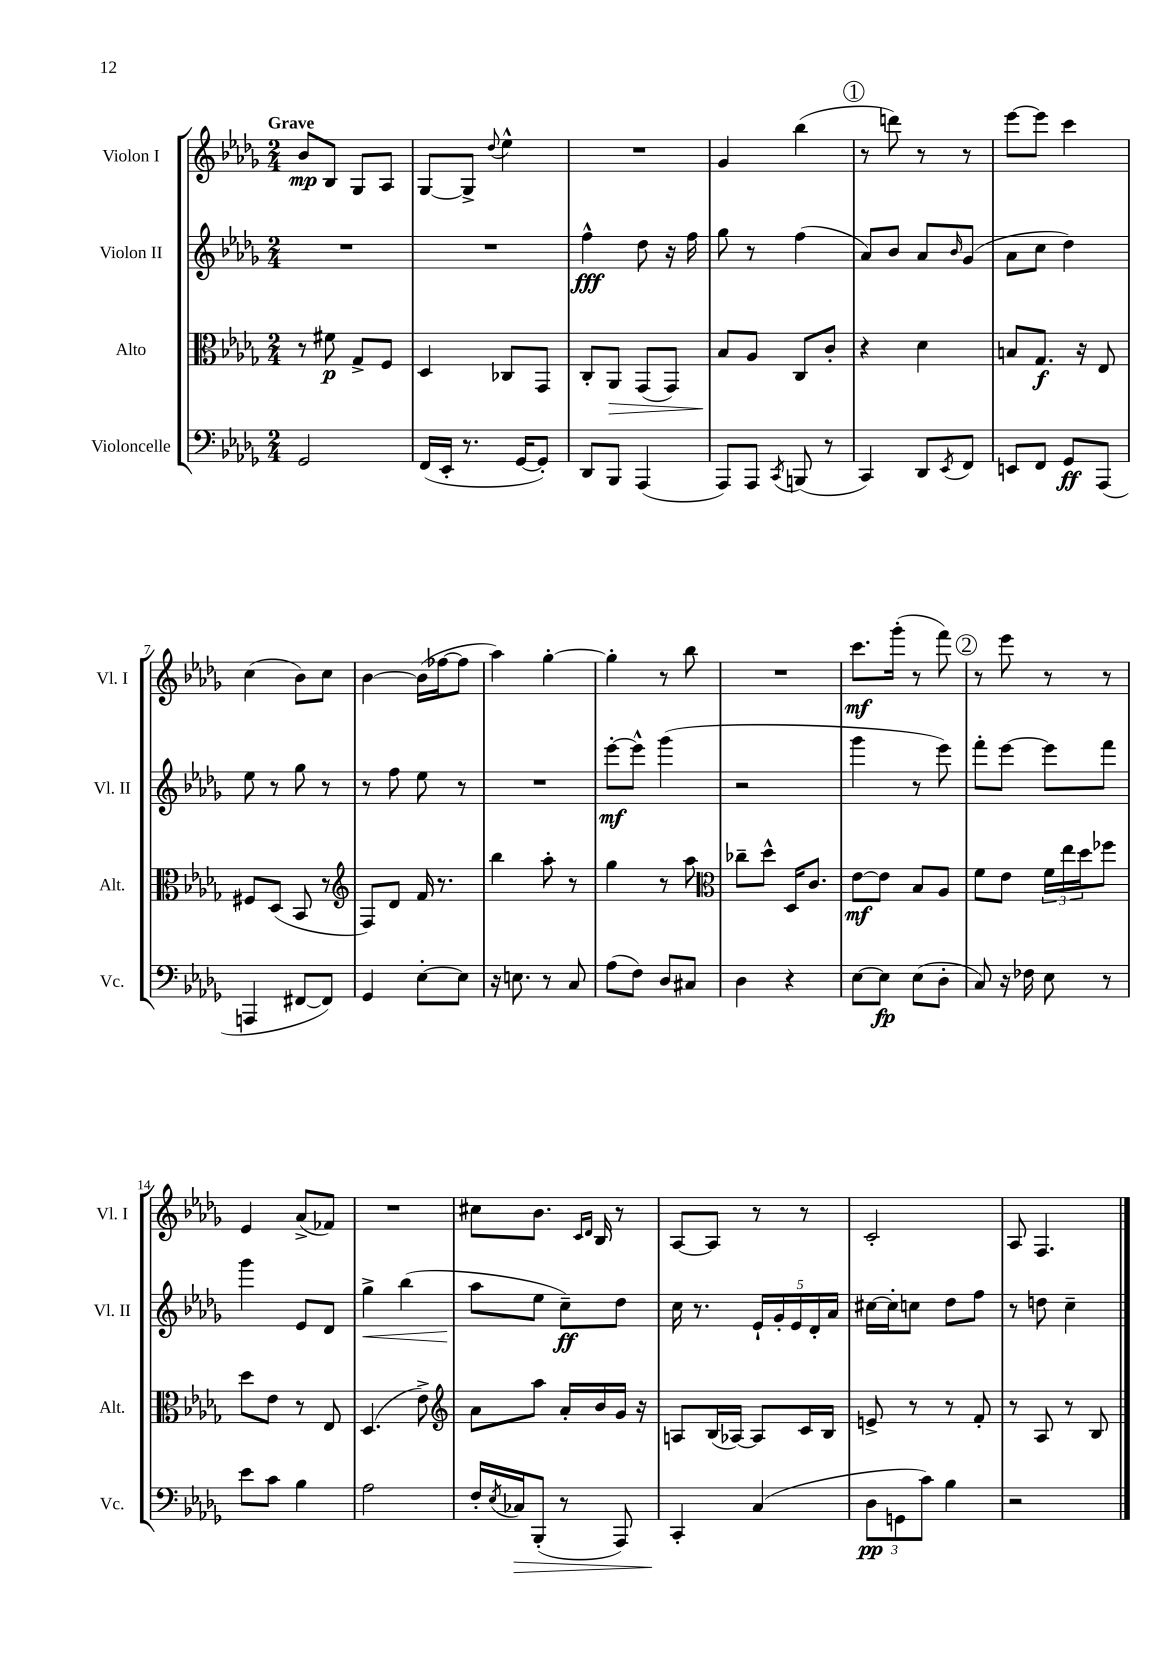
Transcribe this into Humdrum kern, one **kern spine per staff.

**kern	**kern	**kern	**kern
*staff4	*staff3	*staff2	*staff1
*clefF4	*clefC3	*clefG2	*clefG2
*k[b-e-a-d-g-]	*k[b-e-a-d-g-]	*k[b-e-a-d-g-]	*k[b-e-a-d-g-]
*M2/4	*M2/4	*M2/4	*M2/4
2GG-/	8r	2r	8b-/L
.	8f#\	.	8B-/J
.	8G-^/L	.	8G-/L
.	8F/J	.	8A-/J
=	=	=	=
(16FF/LL	4D-/	2r	[8G-/L
16EE-'/JJ	.	.	.
8.r	.	.	8G-^/]J
.	.	.	8qqdd-/
.	8C-/L	.	4ee-^^\
[16GG-/LK	.	.	.
8GG-'/]J)	8GG-/J	.	.
=	=	=	=
8DD-/L	8C'/L	4ff^^\	2r
8BBB-/J	8AA-/J	.	.
(4AAA-/	(8GG-/L	8dd-\	.
.	8GG-/J)	16r	.
.	.	16ff\	.
=	=	=	=
8AAA-/L)	8B-/L	8gg-\	4g-/
8AAA-/J	8A-/J	8r	.
8qCC/	.	.	.
(8BBB/	8C/L	(4ff\	(4bb-\
8r	8c'/J	.	.
=	=	=	=
4CC/)	4r	8a-/L)	8r
.	.	8b-/J	8ddd\)
8DD-/L	4d-\	8a-/L	8r
8qEE-/	.	16qqb-/	.
8FF/J	.	(8g-/J	8r
=	=	=	=
8EE/L	8B/L	8a-\L	[8eee-\L
8FF/J	8.G-/J	8cc\J	8eee-\]J
8GG-/L	.	4dd-\)	4ccc\
.	16r	.	.
(8AAA-/J	8E-/	.	.
=	=	=	=
4AAA/	8F#/L	8ee-\	(4cc\
.	(8D-/J	8r	.
[8FF#/L	8BB-/	8gg-\	8b-\L)
8FF#/]J)	8r	8r	8cc\J
=	=	=	=
*	*clefG2	*	*
4GG-/	8F/L)	8r	[4b-\
.	8d-/J	8ff\	.
[8E-'\L	16f/	8ee-\	(16b-\]LL
.	8.r	.	[16ff-\J
8E-\]J	.	8r	8ff-\]J
=	=	=	=
16r	4bb-\	2r	4aa-\)
8.E\	.	.	.
8r	8aa-'\	.	[4gg-'\
8C/	8r	.	.
=	=	=	=
(8A-\L	4gg-\	[8eee-'\L	4gg-'\]
8F\J)	.	8eee-^^\]J	.
8D-/L	8r	(4ggg-\	8r
8C#/J	8aa-\	.	8bb-\
=	=	=	=
*	*clefC3	*	*
4D-\	8cc-~\L	2r	2r
.	8dd-^^\J	.	.
4r	16D-/LK	.	.
.	8.c/J	.	.
=	=	=	=
[8E-\L	[8e-\L	4ggg-\	8.ccc\L
8E-\]J	8e-\]J	.	.
.	.	.	(16ggg-'\Jk
(8E-\L	8B-/L	8r	8r
8D-'\J	8A-/J	8eee-\)	8fff\)
=	=	=	=
8C/)	8f\L	8fff'\L	8r
16r	8e-\J	[8eee-\J	8eee-\
16F-\	.	.	.
8E-\	24f\LL	8eee-\]L	8r
.	24ee-\	.	.
.	24dd-\J	.	.
8r	8ff-\J	8fff\J	8r
=	=	=	=
8e-\L	8dd-\L	4ggg-\	4e-/
8c\J	8e-\J	.	.
4B-\	8r	8e-/L	(8a-^/L
.	8E-/	8d-/J	8f-/J)
=	=	=	=
2A-\	(4.D-/	4gg-^\	2r
.	.	(4bb-\	.
.	8e-^\)	.	.
=	=	=	=
*	*clefG2	*	*
16F'/LL	8a-\L	8aa-\L	8cc#\L
8qE-/	.	.	.
16C-/J	.	.	.
(8BBB-'/J	8aa-\J	8ee-\J	8.b-\J
8r	16a-'/LL	8cc~\L)	.
.	.	.	16qqc/LL
.	.	.	16qqd-/JJ
.	16b-/	.	16B-/
8AAA-/)	16g-/JJ	8dd-\J	8r
.	16r	.	.
=	=	=	=
4CC'/	8A/L	16cc\	[8A-/L
.	.	8.r	.
.	(16B-/L	.	8A-/]J
.	[16A-/JJ)	.	.
(4C/	8A-/]L	20e-`/LL	8r
.	.	20g-'/	.
.	.	20e-/	.
.	16c/L	.	8r
.	.	20d-'/	.
.	16B-/JJ	.	.
.	.	20a-/JJ	.
=	=	=	=
12D-\L	8e^/	[16cc#\LL	2c'/
.	.	16cc#'\]J	.
12GG\	.	.	.
.	8r	8cc\J	.
12c\J)	.	.	.
4B-\	8r	8dd-\L	.
.	8f'/	8ff\J	.
=	=	=	=
2r	8r	8r	8A-/
.	8A-/	8dd\	4.F/
.	8r	4cc~\	.
.	8B-/	.	.
==	==	==	==
*-	*-	*-	*-
